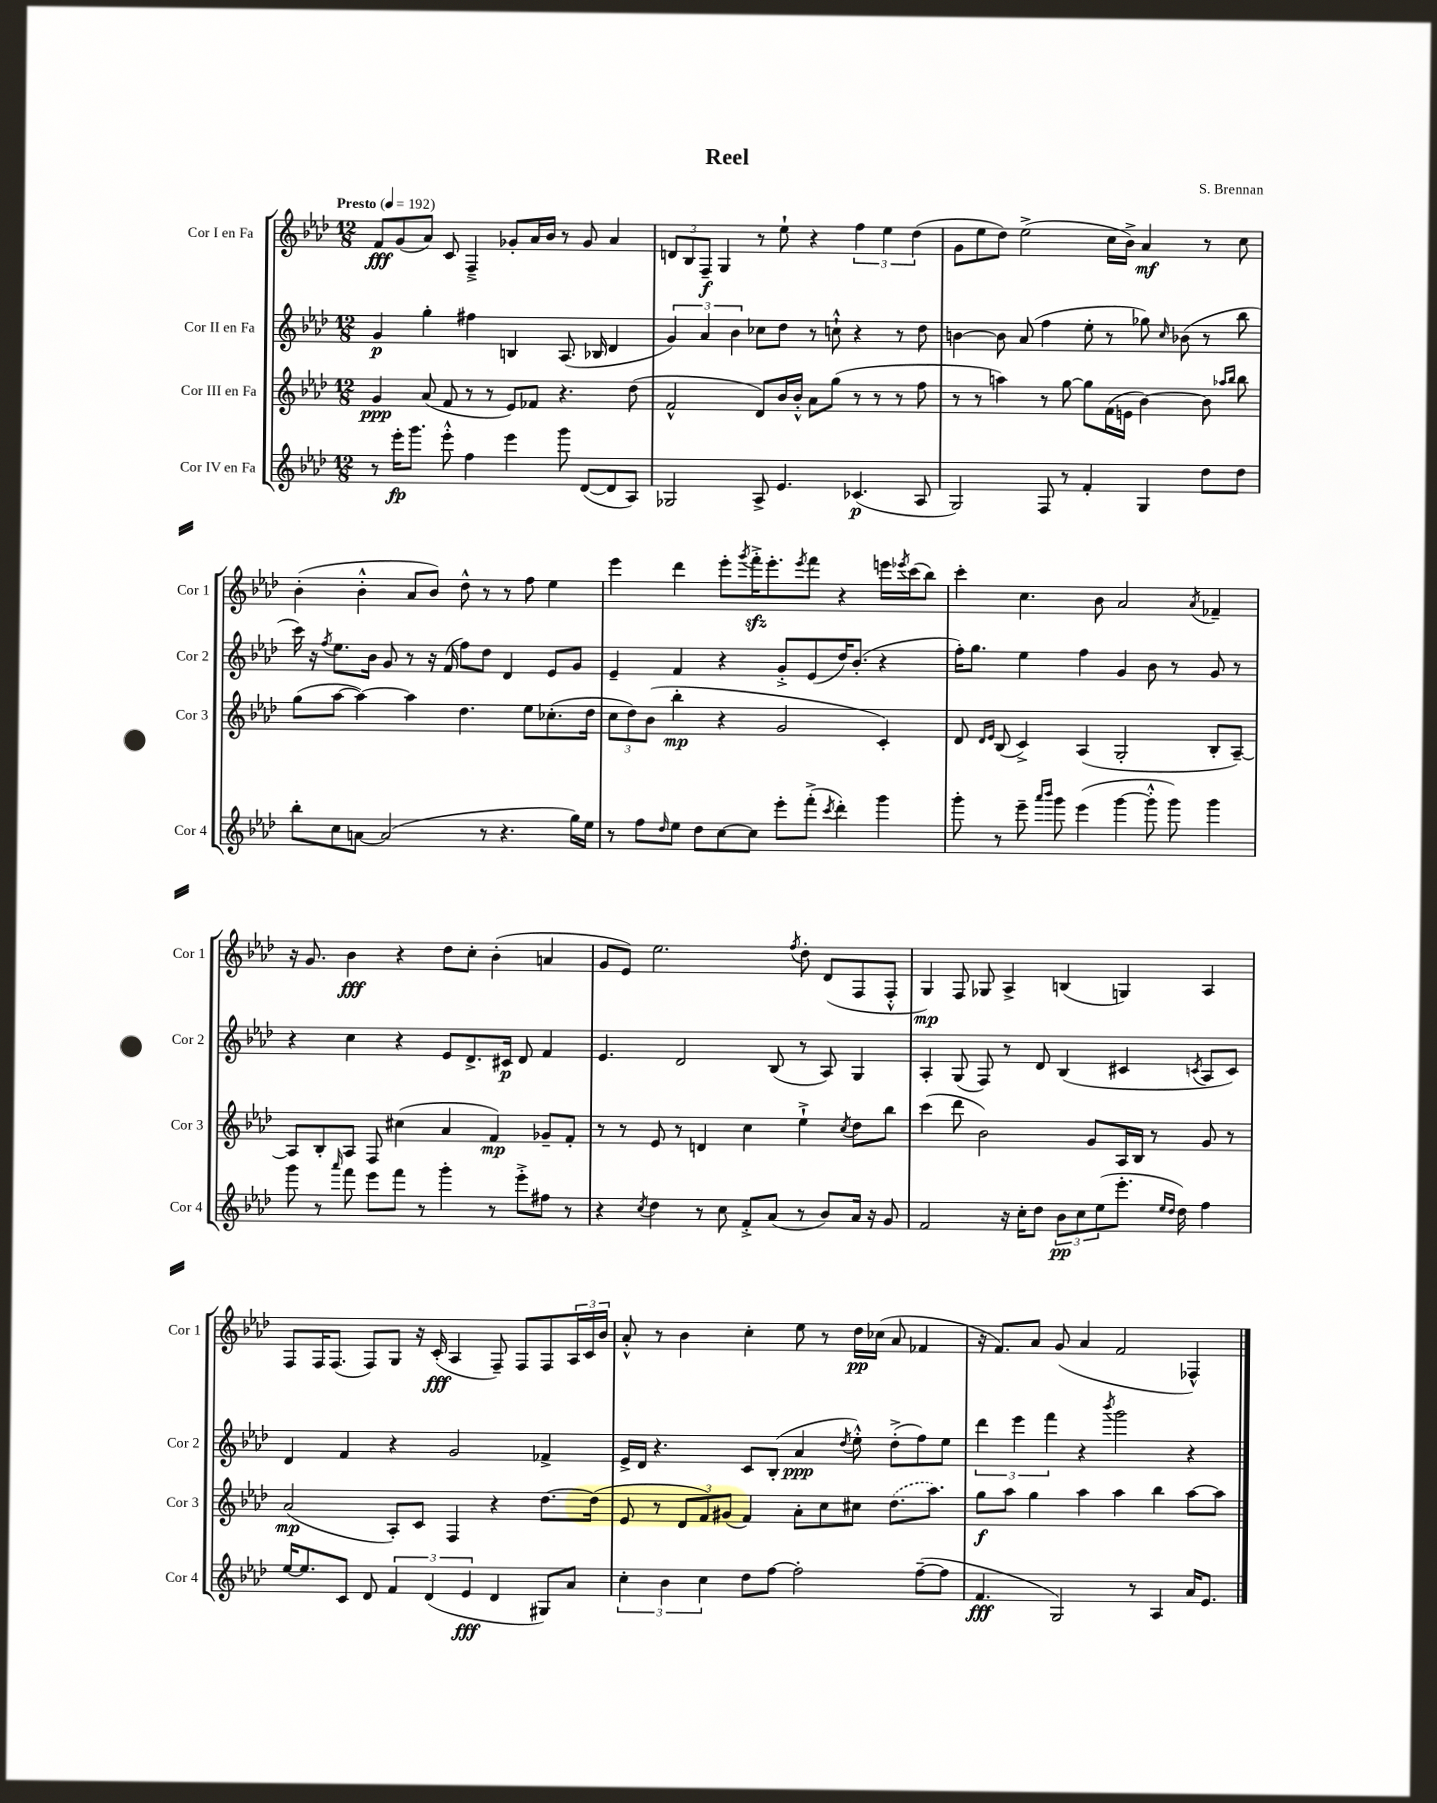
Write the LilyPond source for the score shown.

\header { title = "Reel" composer = "S. Brennan" }
<<
\new StaffGroup <<
\new Staff = "s0" \with { instrumentName = "Cor I en Fa" shortInstrumentName = "Cor 1" } {
    \clef treble \key aes \major \numericTimeSignature \time 12/8 \tempo "Presto" 4 = 192
    f'8\fff g'8( aes'8) c'8 f4---> ges'8-. aes'16 bes'16 r8 ges'8 aes'4 |
    \tuplet 3/2 { d'8 bes8 f8--\f } g4 r8 ees''8-! r4 \tuplet 3/2 { f''4 ees''4 des''4( } |
    g'8 ees''8 des''8) ees''2->( c''16 bes'16->) aes'4\mf r8 c''8 |
    bes'4-.( bes'4-.-^ aes'8 bes'8) des''8-^ r8 r8 f''8 ees''4 |
    ees'''4 des'''4 ees'''8-. \acciaccatura { g'''8 } f'''16-.->\sfz ees'''8.-. \acciaccatura { ees'''8 } f'''8 r4 e'''16 \acciaccatura { ees'''8 } c'''16( bes''8) |
    c'''4-. c''4. bes'8 aes'2 \acciaccatura { aes'8 } fes'4-- |
    r16 g'8. bes'4\fff r4 des''8 c''8-. bes'4-.( a'4 |
    g'8 ees'8) ees''2. \acciaccatura { f''8 } des''8-. des'8( f8 f8-.-^ |
    g4\mp) f8 ges8 aes4-> b4( g4) aes4 |
    f8 f16 f8.( f8) g8 r16 c'16-.\fff( aes4 f8--) f8 f8 \tuplet 3/2 { aes16 c'16 bes'16 } |
    aes'8-.-^ r8 bes'4 c''4-. ees''8 r8 des''16\pp ces''16( aes'8 fes'4 |
    r16 f'8.) aes'8 g'8( aes'4 f'2 fes4-^) \bar "|." |
}
\new Staff = "s1" \with { instrumentName = "Cor II en Fa" shortInstrumentName = "Cor 2" } {
    \clef treble \key aes \major \numericTimeSignature \time 12/8
    g'4\p g''4-. fis''4 b4 aes8.( bes16 des'4 |
    \tuplet 3/2 { g'4) aes'4 bes'4 } ces''8 des''8 r8 c''8-!-^ r4 r8 des''8 |
    b'4~ b'8 aes'8( f''4 ees''8-. r8 ges''8) \grace { c''16 } bes'8( r8 bes''8 |
    c'''16) r16 \acciaccatura { f''8 } ees''8. bes'16 g'8 r8 r16 f'16( f''8) des''8 des'4 ees'8 g'8 |
    ees'4-- f'4 r4 g'8-.-> ees'8( des''16) bes'8.-.( r4 |
    f''16-.) g''8. ees''4 f''4 g'4 bes'8 r8 g'8 r8 |
    r4 c''4 r4 ees'8 des'8.-> cis'16\p des'8 f'4 |
    ees'4. des'2 bes8( r8 aes8) g4 |
    aes4-. g8( f8) r8 des'8 bes4( cis'4 \acciaccatura { c'8 } aes8 c'8) |
    des'4 f'4 r4 g'2 fes'4-> |
    ees'16-> des'16 r4. c'8 bes8-.( aes'4\ppp \acciaccatura { des''8 } ees''8-.-^) des''8-.->( f''8) ees''8 |
    \tuplet 3/2 { des'''4 ees'''4 f'''4 } r4 \acciaccatura { bes'''8 } g'''2 r4 \bar "|." |
}
\new Staff = "s2" \with { instrumentName = "Cor III en Fa" shortInstrumentName = "Cor 3" } {
    \clef treble \key aes \major \numericTimeSignature \time 12/8
    g'4\ppp aes'8( f'8 r8 r8 ees'8) fes'8 r4. des''8( |
    f'2-^ des'8) bes'16 bes'16-.-^ aes'8 g''8( r8 r8 r8 f''8 |
    r8 r8 a''4) r8 g''8~ g''8 f'16( e'16 bes'4~) bes'8 \grace { aes''16 bes''16 } bes''8 |
    g''8( aes''8~ aes''4~) aes''4 des''4. ees''8 ces''8.-.( des''16 |
    \tuplet 3/2 { c''8 des''8) bes'8( } bes''4-.\mp r4 g'2 c'4-.) |
    des'8 \grace { des'16 ees'16 } bes8( c'4->) aes4( g2-. bes8-. aes8~--) |
    aes8 bes8-. aes8 f8 cis''4( aes'4 f'4\mp) ges'8-- f'8-. |
    r8 r8 ees'8 r8 d'4 c''4 ees''4-!-> \acciaccatura { c''8 } des''8 bes''8 |
    c'''4( des'''8 bes'2) g'8 aes16 bes16 r8 g'8 r8 |
    aes'2\mp( aes8-.) c'8 f4 r4 des''8.~ des''16( |
    ees'8 r8 \tuplet 3/2 { des'8 f'8) gis'8( } f'4) aes'8-. c''8 cis''8 \once \slurDashed des''8.( aes''8.) |
    g''8\f aes''8 g''4 aes''4 aes''4 bes''4 aes''8~ aes''8 \bar "|." |
}
\new Staff = "s3" \with { instrumentName = "Cor IV en Fa" shortInstrumentName = "Cor 4" } {
    \clef treble \key aes \major \numericTimeSignature \time 12/8
    r8 ees'''16-.\fp g'''8. ees'''8-.-^ f''4 ees'''4 g'''8 des'8~( des'8 aes8) |
    ges2 aes8-> ees'4. ces'4.\p( aes8 |
    g2) f8 r8 f'4-. g4 des''8 des''8 |
    bes''8-. c''8 a'8~ a'2( r8 r4. g''16) ees''16 |
    r8 f''8 \grace { des''16 } ees''8 des''8 c''8~ c''8 ees'''8-. f'''8-.->( \acciaccatura { c'''8 } des'''4-.) g'''4 |
    g'''8-. r8 ees'''8-- \grace { aes'''16 bes'''16 } g'''8 ees'''4( g'''4~ g'''8-.-^ g'''8) g'''4 |
    g'''8 r8 \grace { aes'''16 } f'''8 ees'''8 f'''8 r8 g'''4-. r8 ees'''8-.-> fis''8 r8 |
    r4 \acciaccatura { c''8 } des''4 r8 c''8 f'8-.-> aes'8( r8 bes'8) aes'16 r16 g'8 |
    f'2 r16 c''16-. des''8 \tuplet 3/2 { bes'8\pp c''8 ees''8( } ees'''8.-. \grace { ees''16 des''16 } des''16) f''4 |
    ees''16~ ees''8. c'8 des'8 \tuplet 3/2 { f'4 des'4( ees'4\fff } des'4 gis8) aes'8 |
    \tuplet 3/2 { c''4-. bes'4 c''4 } des''8 f''8~ f''2-. f''8~--( f''8 |
    f'4.\fff g2) r8 aes4 aes'16 ees'8. \bar "|." |
}
>>
>>
\layout { \context { \Score \remove "Bar_number_engraver" } }
